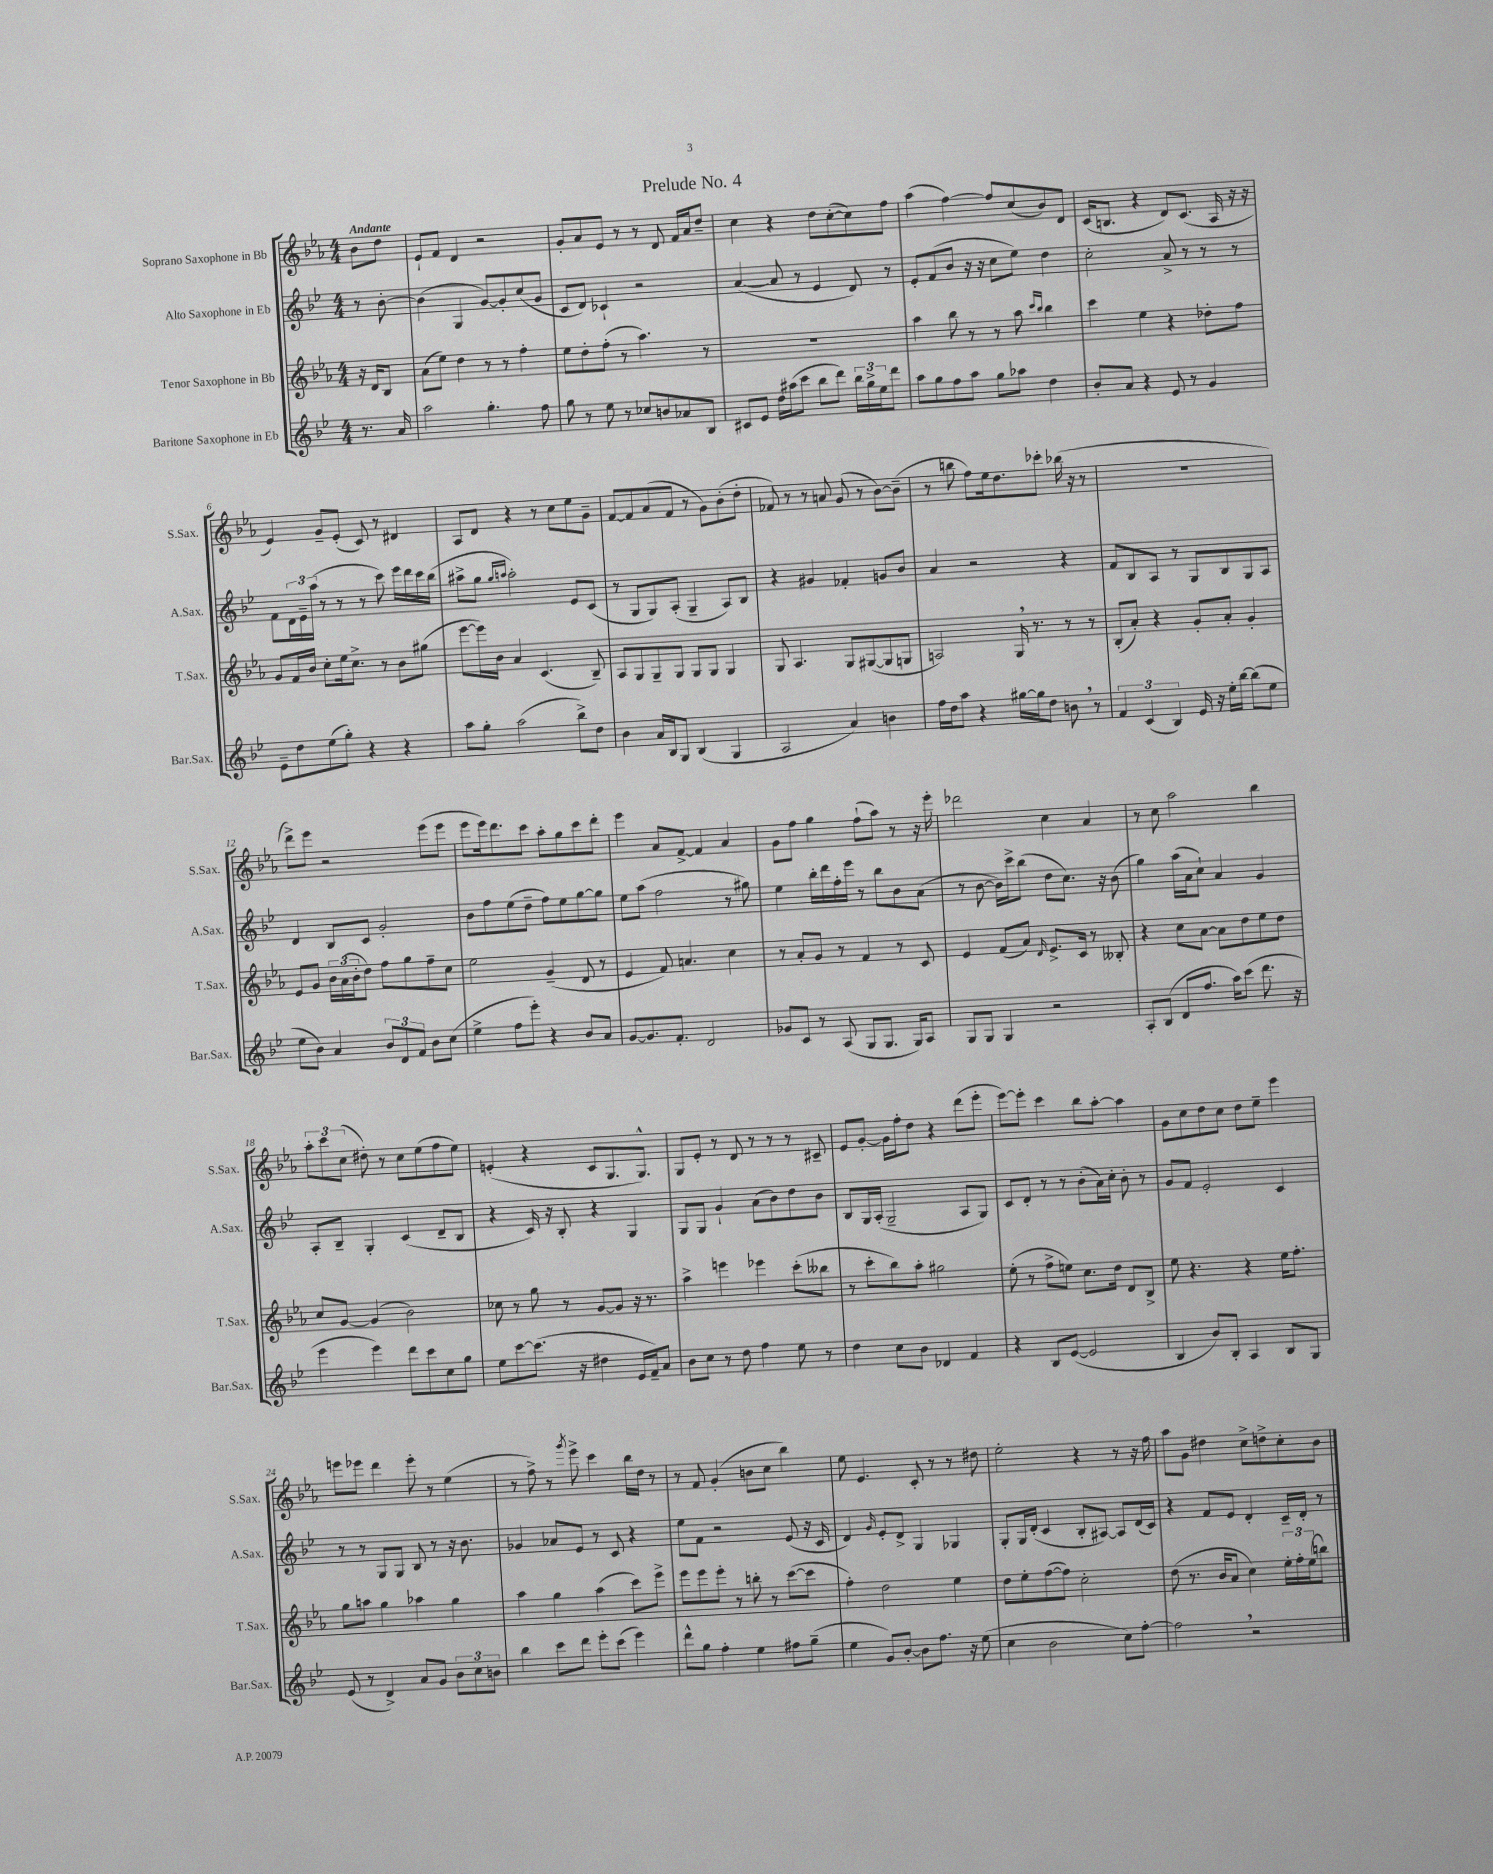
\header { title = "Prelude No. 4" }
<<
\new StaffGroup <<
\new Staff = "s0" \with { instrumentName = "Soprano Saxophone in Bb" shortInstrumentName = "S.Sax." } {
    \clef treble \key ees \major \numericTimeSignature \time 4/4 \partial 4 \tempo "Andante"
    bes'8 d''8 |
    ees'8-! f'8 d'4 r2 |
    g'8-. aes'8 ees'8 r8 r8 d'8 f'16 aes'16 d''8-- |
    c''4 r4 d''8 c''8~-.( c''8) f''8 |
    aes''4( f''4~) f''8 c''8( bes'8) d'8 |
    c'16( b8. r4 d'8) c'8.( aes16 r16 r16 |
    ees'4) g'8-- ees'8-.( c'8) r8 dis'4 |
    aes8 d'8 r4 r8 c''8 ees''8 g'8-- |
    f'8~ f'8 aes'8( f'8 r8 g'8) bes'8-.( d''8-. |
    fes'8) r8 r8 a'8 g'8( r8 bes'8~) bes'8--( |
    r8 b''8 f''8) ees''16 d''8. ces'''8-. bes''16( r16 r8 |
    R1 |
    d'''8->) ees'''8 r2 ees'''8( ees'''8 |
    ees'''8 ees'''16) d'''8. c'''8 aes''8-. g''8 c'''8 d'''8-. |
    ees'''4 aes'8 f'8~-> f'4 aes'4 |
    g'8 f''8 g''4 f''8-!( aes''8) r8 r16 ees'''16-. |
    des'''2 c''4 aes'4 |
    r8 c''8 aes''2 bes''4 |
    \tuplet 3/2 { aes''8-. c'''8 c''8( } dis''8-.) r8 c''8 ees''8( f''8 ees''8) |
    e'4-.( r4 c'8 g8. g8.-^) |
    g8 ees'8-. r8 d'8 r8 r8 r8 cis'8-- |
    ees'8 g'8~-. g'16 f''16-. d''8 r4 d'''8( ees'''8-. |
    ees'''8~) ees'''8-. c'''4 bes''8 aes''8~-. aes''4 |
    g'8 c''8 d''8 c''8 d''8 ees''8-- ees'''4 |
    e'''8 ees'''8 d'''4 ees'''8-. r8 ees''4( |
    r8 f''8->) r8 \acciaccatura { g'''8 } ees'''8-> c'''4 bes''16 d''16 r8 |
    r8 f'8 g'4-.( b'8 c''8 bes''4) |
    ees''8 ees'4. c'8-. r8 r8 dis''8 |
    ees''2-. r4 r8 r16 f''16 |
    aes''8 g'8 dis''4 c''8-> d''8-> c''8-. bes'8 \bar "|." |
}
\new Staff = "s1" \with { instrumentName = "Alto Saxophone in Eb" shortInstrumentName = "A.Sax." } {
    \clef treble \key bes \major \numericTimeSignature \time 4/4 \partial 4
    r8 bes'8~-. |
    bes'4( g4 g'8~) g'8-. c''8( g'8 |
    c'8 d'8) ces'4-! r2 |
    a'4~( a'8 r8 ees'4 d'8) r8 |
    ees'8-. f'8( bes'8 r16 r16 c''8 ees''8) d''4 |
    c''2-. a'8-> r8 r8 r8 |
    f'8 \tuplet 3/2 { d'16 ees'16-- a''16( } r8 r8 r8 c'''8) ees'''16 d'''16 c'''16 bes''16( |
    ais''8-> g''8 \grace { g''16 a''16 } a''2-.) ees'8 c'8( |
    r8 g8 g8) a8-.( g4-- a8) bes8 |
    r4 gis'4 fes'4-. g'8 bes'8 |
    a'4 r2 r4 |
    f'8 bes8 a8 r8 g8 bes8 g8 a8 |
    d'4 bes8 c'8 g'2-. |
    bes'8 f''8 ees''8( d''8-- f''8) ees''8 g''8~ g''8 |
    ees''8 a''8( f''2 r8 gis''8) |
    ees''4 bes''16-. d'''16 f''16-. ees'''16 r8 bes''8 bes'8 a'8( |
    r8 bes'8~ bes'16) c'''16-> bes''8( d''8 c''8.) r16 bes'8( |
    g''4) a''16( a'16 c''8-!) a'4 g'4 |
    a8-. bes8-- g4-. c'4( d'8-- bes8 |
    r4 c'16) r16 bes8-. r4 g4 |
    g8 g8 g'4-! a'8( bes'8) d''8 bes'8 |
    bes8 g16 a16-.( g2-- a8 g8) |
    c'8 d'8-. r8 r8 bes'8-.( a'16) c''16-. bes'8-. r8 |
    g'8 f'8 ees'2-. c'4 |
    r8 r8 g8 g8 bes8 r8 r16 bes'8. |
    ges'4 aes'8 ees'8 r8 c'8 r4 |
    ees''8 f'8 r2 ees'8( r16 c'16 |
    d'4) \grace { g'16 } ees'8-. d'8-> g4 ges4 |
    g8-. g16 d'16-.( c'4 bes8-. ais8~) ais8 d'16( c'16) |
    r4 f'8 ees'8 d'4-. c'16-- d'16-. r8 \bar "|." |
}
\new Staff = "s2" \with { instrumentName = "Tenor Saxophone in Bb" shortInstrumentName = "T.Sax." } {
    \clef treble \key ees \major \numericTimeSignature \time 4/4 \partial 4
    r16 d'16 bes8 |
    aes'8( ees''8) d''4 r8 r8 f''4-. |
    ees''8 d''8-. f''8-.( r8 aes''4.) r8 |
    R1 |
    aes''4 bes''8 r8 r8 aes''8 \grace { c'''16 bes''16 } bes''4 |
    c'''4 ees''4 r4 des''8-. f''8 |
    g'8 f'16 bes'16 c''8-. ees''16 c''8.-> r8 bes'8 gis''8( |
    ees'''8~ ees'''16) bes'16 aes'4 c'4.( bes8--) |
    aes8 g8 g8-- g8 g8 g8 g4 |
    g8 aes4. g8 gis8~( gis8 g8 |
    a2) g16 \breathe r8. r8 r8 |
    bes8-.( aes'8-.) r4 g'8-. aes'8-. g'4-. |
    ees'8 g'8 \tuplet 3/2 { bes'16 aes'16( bes'16-. } d''8) f''8 g''8 f''8-- c''8 |
    ees''2 g'4--( d'8 r8 |
    ees'4 f'8) a'4. c''4 |
    r8 aes'8-. g'8 r8 f'4 r8 c'8 |
    ees'4 f'8( aes'8) \grace { d'16 } ees'8.-> c'16 r8 beses8-. |
    r4 c''8 aes'8~ aes'8 d''8 ees''8 d''8 |
    c''8 g'8~ g'4( bes'2) |
    ces''8 r8 g''8 r8 g'8~ g'8 r16 r8. |
    aes''4-> e'''4 ees'''4 c'''8-.( beses''8 |
    r8 c'''8-. bes''8) aes''8-. gis''2 |
    ees''8-.( r8 f''8-> e''8) c''8. d''16 d'8 bes8-> |
    ees''8 r4. r4 ees''16 f''8.-. |
    g''8 a''8 g''4 aes''4 g''4 |
    aes''4 g''4 aes''4( c'''8) ees'''8-> |
    ees'''8 ees'''8 ees'''8-. r8 b''8-. r8 c'''8~( c'''8 |
    f''4-.) d''2 ees''4 |
    d''8 ees''8-. f''8~( f''8) c''2-. |
    d''8( r8. bes'16 aes'8 c''4) \tuplet 3/2 { ees''16-. f''16-. ees''16( } b''8) \bar "|." |
}
\new Staff = "s3" \with { instrumentName = "Baritone Saxophone in Eb" shortInstrumentName = "Bar.Sax." } {
    \clef treble \key bes \major \numericTimeSignature \time 4/4 \partial 4
    r8. a'16 |
    a''2 g''4.-. f''8 |
    g''8 r8 ees''8 r8 ces''8 b'8 aes'8 bes8 |
    cis'8 ees'8 d''16 ais''16( c'''8 bes''8 d'''8) \tuplet 3/2 { bes''16 g''16-> ees''16 } d'''8 |
    a''8 g''8 f''8 a''8 g''8 aes''8 d''4 |
    bes'8-. a'8 r4 ees'8 r8 g'4 |
    ees'8-- d''8 ees''8( g''8-.) r4 r4 |
    a''8 g''8-. a''2( bes''8->) d''8 |
    bes'4 a'16 bes16 g8 bes4( g4 |
    a2 a'4) b'4 |
    f''16 d''16 a''8 r4 gis''16~ gis''16 d''8 b'8 \breathe r8 |
    \tuplet 3/2 { f'4 c'4( bes4) } ees'16 r16 ees''16-. bes''16~ bes''8( ees''8 |
    ees''8 bes'8) a'4 \tuplet 3/2 { bes'8 d'8 f'8 } bes'8 c''8( |
    ees''4-> f''8 ees'''8-.) r4 bes'8 a'8 |
    g'8~ g'8. f'8.-. d'2 |
    ges'8 c'8 r8 a8( g8 g8. g16) a8 |
    g8 g8 g4 r2 |
    a8-. bes8( d'8 f''8. a''16) c'''8( d'''8. r16 |
    ees'''4 ees'''4) d'''8 c'''8 c''8 g''8 |
    ees''8 c'''8~ c'''8.( r16 dis''4 ees'16 f'16--) a'8 |
    bes'8 c''8 r8 d''8 f''4 ees''8 r8 |
    d''4 c''8 bes'8 des'4 f'4 |
    r4 bes8 ees'8~( ees'2 |
    bes4 bes'8) bes8-. a4 bes8 g8 |
    ees'8( r8 d'4->) a'8 g'8 \tuplet 3/2 { bes'8 c''8 b'8 } |
    bes''4 c'''8 d'''8 ees'''8-. c'''8( ees'''4) |
    d'''8-^ g''8 f''4-. ees''4 fis''8 g''8--( |
    ees''4 g'8) bes'8~-. bes'8 f''8. r16 ees''8( |
    c''4 bes'2 c''8) f''8~-. |
    f''2 \breathe r2 \bar "|." |
}
>>
>>
